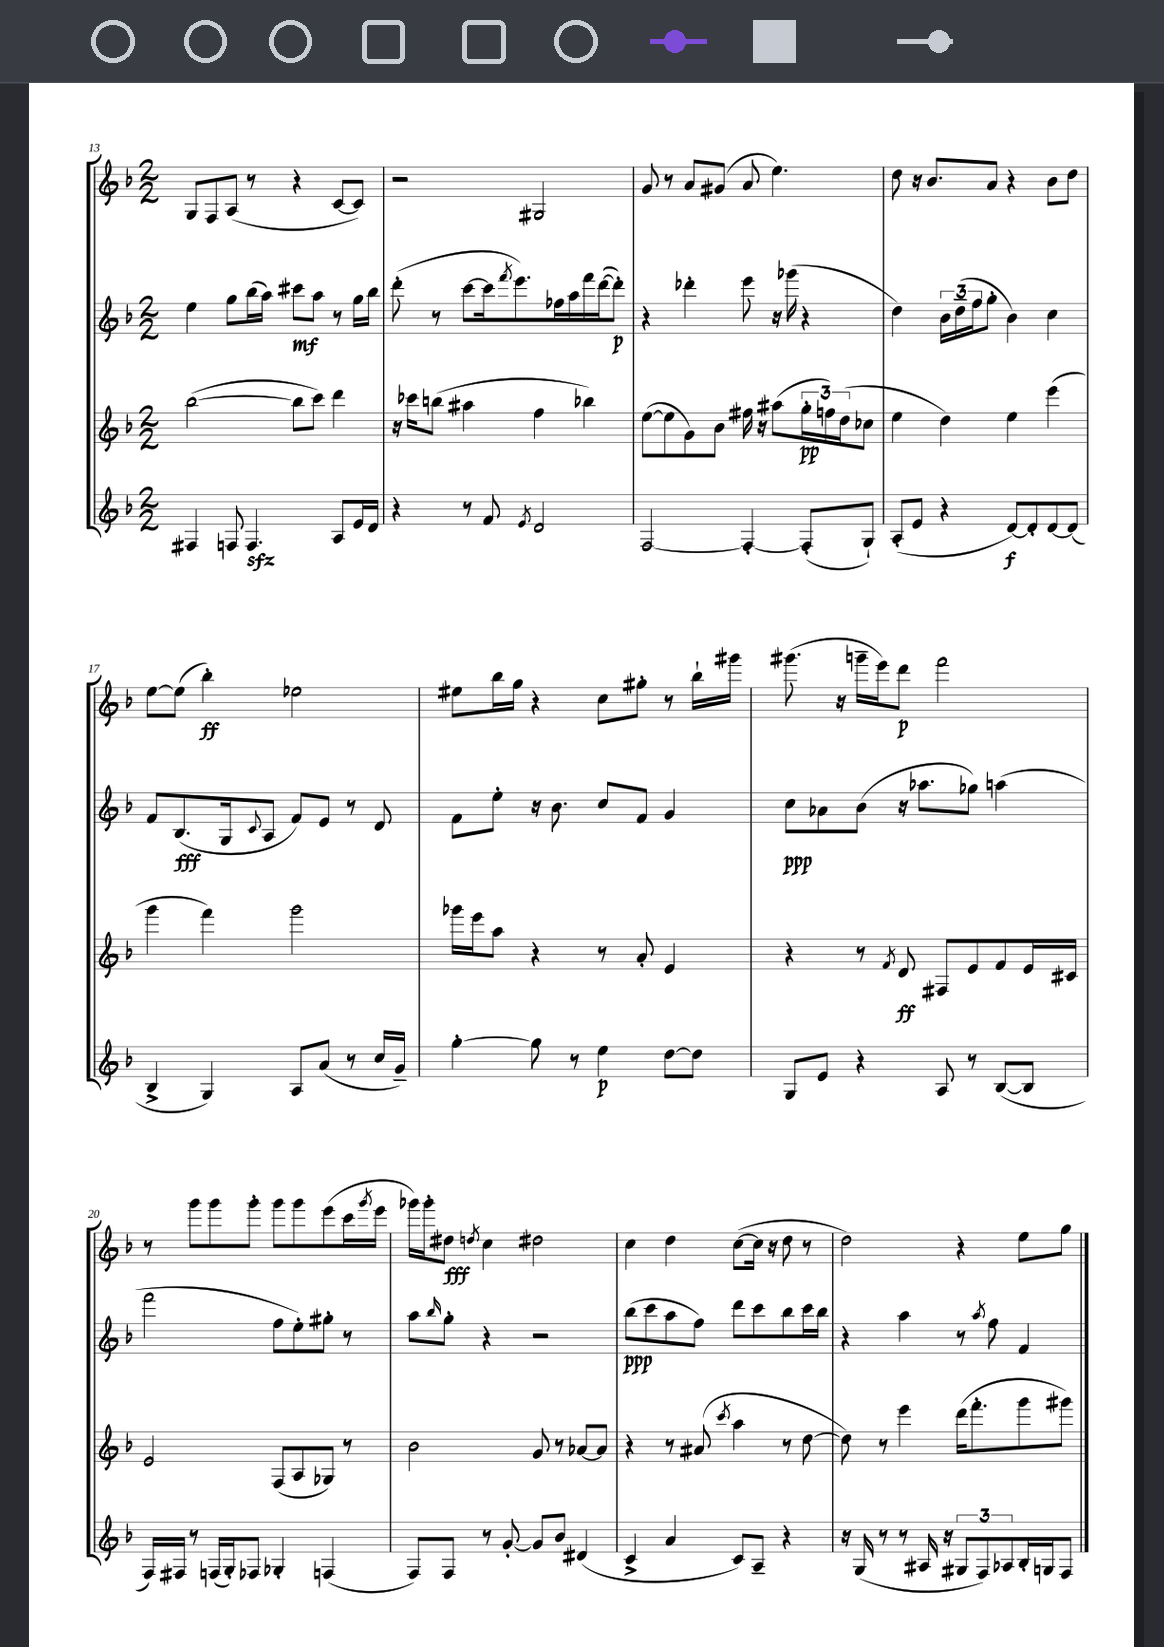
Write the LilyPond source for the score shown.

<<
\new StaffGroup <<
\new Staff = "s0" {
    \clef treble \key f \major \numericTimeSignature \time 2/2
    g8 f8 a8( r8 r4 c'8~ c'8) |
    r2 gis2 |
    g'8 r8 a'8 gis'8( a'8 e''4.) |
    d''8 r16 bes'8. a'8 r4 bes'8 d''8 |
    e''8~ e''8( bes''4-.\ff) ees''2 |
    eis''8 bes''16 g''16 r4 c''8 gis''8-. r8 bes''16-! gis'''16 |
    gis'''8.( r16 g'''16-- e'''16) d'''8\p f'''2 |
    r8 g'''8 g'''8 g'''8-. g'''8 g'''8 e'''8( c'''16 \acciaccatura { g'''8 } e'''16 |
    ges'''16) ges'''16-. dis''8\fff \acciaccatura { d''8 } c''4 dis''2 |
    c''4 d''4 c''8~( c''16 r16 d''8 r8 |
    d''2) r4 e''8 g''8 \bar "|." |
}
\new Staff = "s1" {
    \clef treble \key f \major \numericTimeSignature \time 2/2
    e''4 g''8 bes''16( a''16) cis'''8\mf a''8 r8 g''16 bes''16 |
    d'''8-.( r8 c'''8~ c'''16 \acciaccatura { f'''8 } e'''8.) fes''16 a''16 f'''16 d'''16~( d'''8-.\p) |
    r4 des'''4-. e'''8 r16 ges'''16( r4 |
    d''4) \tuplet 3/2 { bes'16 d''16--( f''16 } g''8-. bes'4) c''4 |
    f'8 bes8.\fff( g16 \appoggiatura { c'8 } a8 f'8) e'8 r8 d'8 |
    f'8 e''8-. r16 bes'8. c''8 f'8 g'4 |
    c''8\ppp aes'8 bes'8( r16 aes''8. ges''8) a''4( |
    f'''2 f''8 e''8-.) gis''8-. r8 |
    a''8 \grace { bes''16 } g''8-. r4 r2 |
    bes''8\ppp( c'''8 a''8 f''8) d'''8 c'''8 bes''8 c'''16 bes''16 |
    r4 a''4 r8 \acciaccatura { a''8 } f''8 f'4 \bar "|." |
}
\new Staff = "s2" {
    \clef treble \key f \major \numericTimeSignature \time 2/2
    bes''2~( bes''8 c'''8) d'''4 |
    r16 ces'''16 b''8( ais''4 f''4 bes''4) |
    e''8~( e''8 g'8) bes'8 fis''16 r16 ais''8( \tuplet 3/2 { g''16-.\pp f''16) d''16( } ces''8 |
    e''4 d''4) e''4 e'''4( |
    g'''4 f'''4) g'''2 |
    ges'''16 e'''16 a''8 r4 r8 a'8-. e'4 |
    r4 r8 \acciaccatura { f'8 } d'8\ff fis8 e'8 f'8 e'16 cis'16 |
    e'2 f8( a8 ges8) r8 |
    bes'2 g'8 r8 aes'8~ aes'8 |
    r4 r8 ais'8( \acciaccatura { c'''8 } a''4 r8 d''8~ |
    d''8) r8 e'''4 d'''16( f'''8.-. g'''8 gis'''8) \bar "|." |
}
\new Staff = "s3" {
    \clef treble \key f \major \numericTimeSignature \time 2/2
    fis4 f8 f4.\sfz a8 e'16 d'16 |
    r4 r8 f'8 \acciaccatura { e'8 } d'2 |
    f2~ f4~-. f8-.( g8-!) |
    a8-.( e'8 r4 d'8~\f) d'8-. d'8~ d'8( |
    bes4-> g4) a8 a'8( r8 c''16 g'16--) |
    g''4~-. g''8 r8 e''4\p d''8~ d''8 |
    g8 e'8 r4 a8 r8 bes8~( bes8 |
    f16) fis16 r8 f16( g16-.) fes8 ges4-. f4( |
    f8) f8 r8 g'8~-. g'8 bes'8 dis'4( |
    c'4-> a'4 c'8) a8-- r4 |
    r16 g16( r8 r8 ais16 r16 \tuplet 3/2 { gis8 f8) aes8 } bes16-. g16 f8 \bar "|." |
}
>>
>>
\layout { \context { \Score currentBarNumber = #13 } }
